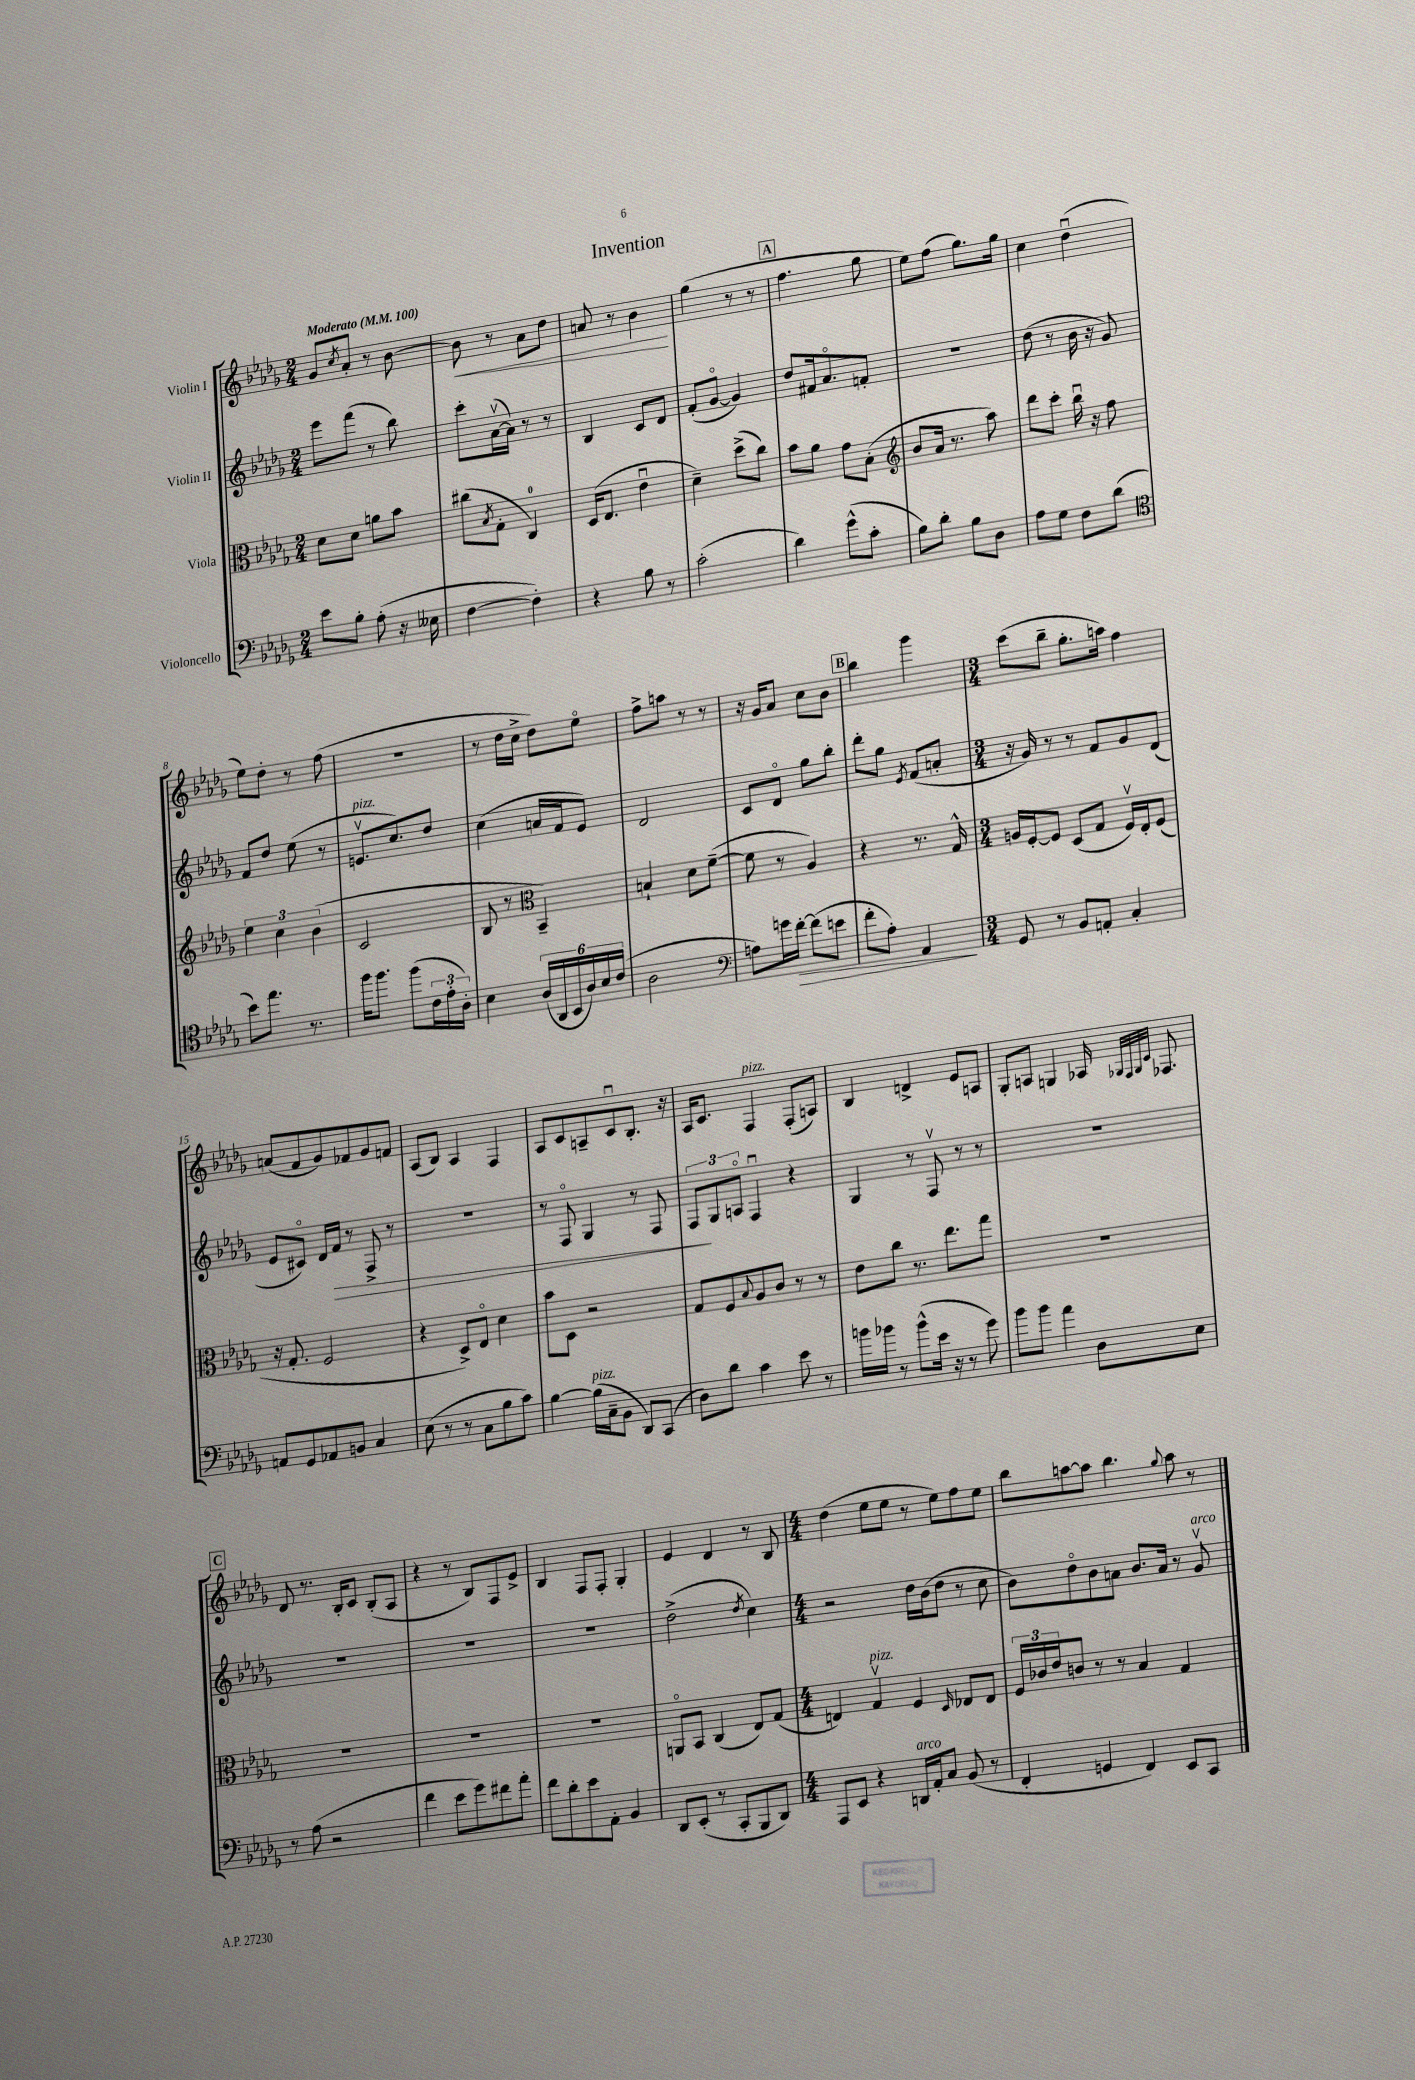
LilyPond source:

\header { title = "Invention" }
<<
\new StaffGroup <<
\new Staff = "s0" \with { instrumentName = "Violin I" } {
    \clef treble \key des \major \numericTimeSignature \time 2/4 \tempo "Moderato" 4 = 100
    ges'8 \acciaccatura { c''8 } aes'8-. r8 bes'8~ |
    bes'8\< r8 aes'8 des''8 |
    a'8 r8 bes'4\! |
    ges''4( r8 r8 |
    \mark \markup { \box "A" } f''4. ges''8 |
    ees''8) f''8( ges''8.) ges''16 |
    c''4 des''4\downbow( |
    ees''8) des''8-. r8 f''8( |
    r2 |
    r8 des''16 c''16-> des''8) ees''8\flageolet |
    f''8-> a''8 r8 r8 |
    r16 ges'16 aes'8 c''8 bes'8 |
    \mark \markup { \box "B" } bes''4 ges'''4 |
    \numericTimeSignature \time 3/4 c'''8( bes''8-- ges''8.-. a''16) f''4 |
    a'8( f'8 ges'8) fes'8 ges'8 f'8 |
    aes8( bes8) aes4 f4 |
    aes8 c'8 a8-- c'8\downbow bes8.-. r16 |
    aes16 c'8. f4^\markup { \italic "pizz." } f8-.( a8) |
    bes4 d'4-> ees'8 a8 |
    ges8-. a8 g4 aes16 \grace { ges32 f32 ges32 c'32 } fes8. |
    \mark \markup { \box "C" } des'8 r8. bes16-. c'8 bes8-.( aes8 |
    r4 r8 bes8) f8 ees'8-> |
    bes4 f8 f8-. ges4-. |
    ees'4 des'4 r8 bes8 |
    \numericTimeSignature \time 4/4 des''4( ees''8 ees''8 r8 ees''8) f''8 ees''8 |
    bes''8 a''8~ a''8 bes''4. \appoggiatura { ges''8 } a''8 r8 \bar "|." |
}
\new Staff = "s1" \with { instrumentName = "Violin II" } {
    \clef treble \key des \major \numericTimeSignature \time 2/4
    ees'''8 f'''8( r8 bes''8) |
    c'''8-. aes'16~\upbow( aes'16) r8 r8 |
    bes4 c'8 des'8 |
    f'8-.( ges'8~\flageolet ges'4) |
    \mark \markup { \box "A" } des''8 fis'16 aes'8.\flageolet f'8-. |
    r2 |
    des''8( r8 bes'16 r16 ges'8) |
    f'8 des''8 ees''8( r8 |
    e'8.\upbow^\markup { \italic "pizz." } c''8.) des''8 |
    c''4( a'16 f'16 ees'8) |
    des'2 |
    c'8 des'8\flageolet ges''8 bes''8-. |
    \mark \markup { \box "B" } des'''8-. ges''8 \acciaccatura { ees'8 } f'8( a'8-. |
    \numericTimeSignature \time 3/4 r16 ges'16) r8 r8 f'8 ges'8 des'8( |
    ees'8 cis'8\flageolet) des'16 f'16\> r8 f8-> r8 |
    R2. |
    r8 f8\flageolet ges4 r8 f8 |
    \tuplet 3/2 { f8\! ges8 a8\flageolet } f4\downbow r4 |
    ges4 r8 f8\upbow r8 r8 |
    R2. |
    \mark \markup { \box "C" } R2. |
    R2. |
    R2. |
    des''2->( \acciaccatura { des''8 } c''4) |
    \numericTimeSignature \time 4/4 r2 des''16 bes'16( des''8 r8 c''8 |
    bes'8) des''8\flageolet bes'8 a'8 bes'8. a'16 r8 ges'8\upbow^\markup { \italic "arco" } \bar "|." |
}
\new Staff = "s2" \with { instrumentName = "Viola" } {
    \clef alto \key des \major \numericTimeSignature \time 2/4
    des'8 des'8 a'8 bes'8 |
    cis''8( \acciaccatura { bes8 } ges8-. c4-0) |
    des16( ees8. ees'4\downbow |
    des'4--) des''8->( c''8) |
    \mark \markup { \box "A" } bes'8 aes'8 ges'8 bes8-.( |
    \clef treble bes'8 aes'16 r8. aes''8) |
    des'''8 c'''8-. bes''16\downbow r16 f''8 |
    \tuplet 3/2 { ees''4 c''4 bes'4( } |
    c'2 |
    bes8 r8 \clef alto bes,4--) |
    b4-! des'8 f'8~--( |
    f'8 r8 aes4) |
    \mark \markup { \box "B" } r4 r8. ges16-^ |
    \numericTimeSignature \time 3/4 a16 f16~-. f8 des8( ges8 f16\upbow) ees16-. f8( |
    r16 ges8.-. f2 |
    r4 des8->) ees8\flageolet des'4 |
    bes'8 des8 r2 |
    ges8 f8 \appoggiatura { bes8 } aes8 c'8 r8 r8 |
    ees'8 c''8 r8. ees''8. ges''8 |
    R2. |
    \mark \markup { \box "C" } R2. |
    R2. |
    R2. |
    a,8\flageolet bes,8 c4( ees8) ges8( |
    \numericTimeSignature \time 4/4 e4) ges4\upbow^\markup { \italic "pizz." } f4 \grace { des16 } ees8 ees8 |
    \tuplet 3/2 { f16 ces'16 ees'16 } c'8 r8 r8 bes4 ges4 \bar "|." |
}
\new Staff = "s3" \with { instrumentName = "Violoncello" } {
    \clef bass \key des \major \numericTimeSignature \time 2/4
    ees'8 bes8-. aes8-.( r16 eeses16 |
    f4~ f4-.) |
    r4 bes8 r8 |
    c'2-.( |
    \mark \markup { \box "A" } des'4) ges'8-^( c'8-. |
    bes8) des'8-. bes8 des8 |
    aes8 ges8 f8 des'8( |
    \clef tenor bes'8) ees''8. r8. |
    f''16 f''8. f''8( \tuplet 3/2 { c'16 ees'16-. aes16-.) } |
    bes4 \tuplet 6/4 { aes16( aes,16 bes,16 aes16) bes16 c'16( } |
    aes2 |
    \clef bass a8) g'16 f'16~-.\> f'8( e'8 |
    \mark \markup { \box "B" } f'8-. aes8-.) aes,4\! |
    \numericTimeSignature \time 3/4 ges,8 r8 bes,8 a,8-. c4-. |
    a,8 ges,8 aes,8 b,8 c4 |
    ees8( r8 r8 c8 bes8 c'8) |
    bes4~ bes16^\markup { \italic "pizz." }( c16-- bes,8 des,8) c,8( |
    des8) des'8 c'4 ees'8 r8 |
    b'16 bes'16 r8 bes'8-^( ees'16 r16 r8 ges'8) |
    bes'8 bes'8 aes'4 des8 ees8 |
    \mark \markup { \box "C" } r8 aes8( r2 |
    f'4 ees'8 ges'8) fis'8 aes'8-. |
    f'8 des'8-. ees'8 aes,8-. bes,4 |
    des,8 ees,8-.( r8 c,8-. bes,,8 des,8) |
    \numericTimeSignature \time 4/4 aes,,8 ees,8 r4 d,16^\markup { \italic "arco" } aes,16-. c8 bes,8( r8 |
    f,4-. g,4 f,4) ees,8 c,8 \bar "|." |
}
>>
>>
